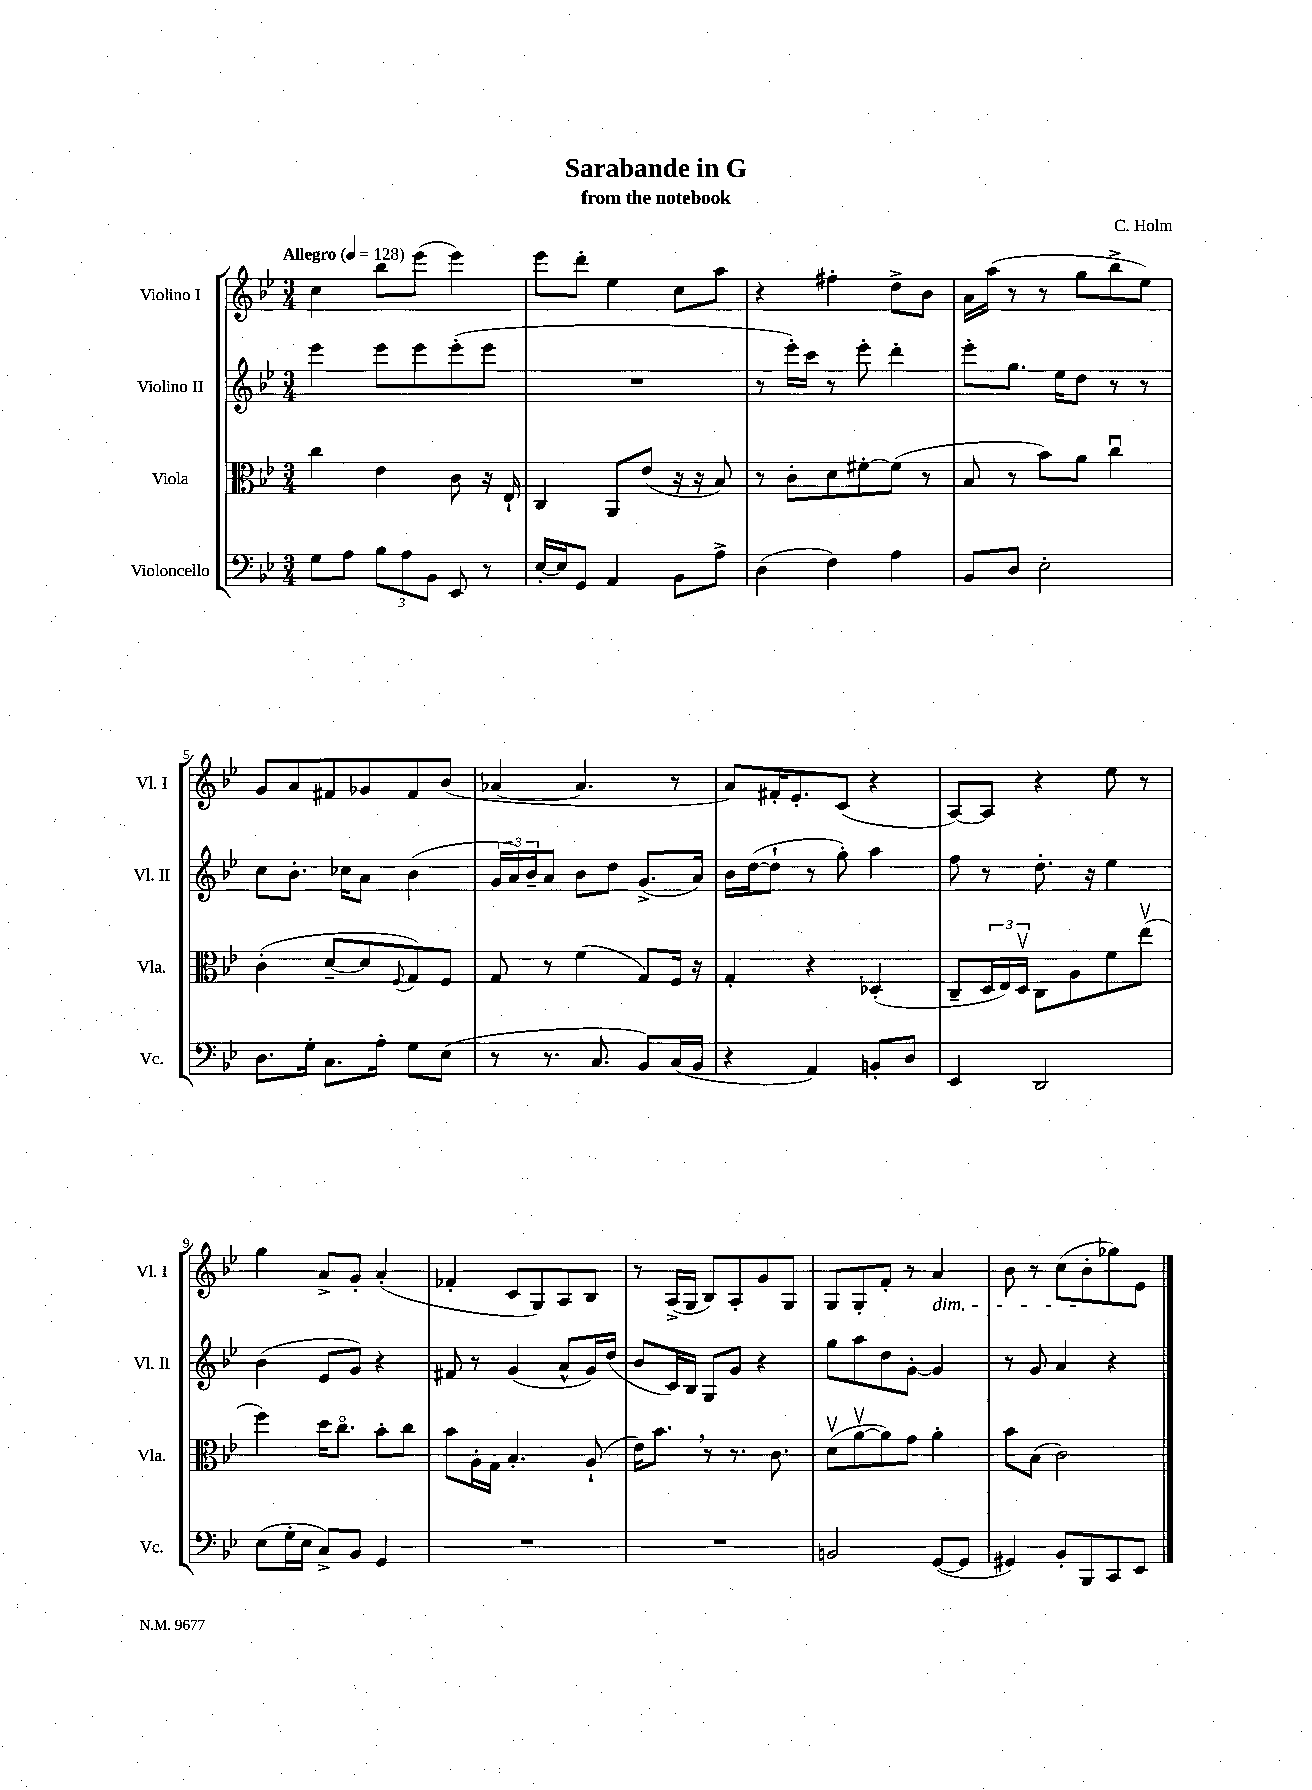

**kern	**kern	**kern	**kern
*staff4	*staff3	*staff2	*staff1
*clefF4	*clefC3	*clefG2	*clefG2
*k[b-e-]	*k[b-e-]	*k[b-e-]	*k[b-e-]
*M3/4	*M3/4	*M3/4	*M3/4
*MM128	*MM128	*MM128	*MM128
8G	4cc	4eee-	4cc
8A	.	.	.
12B-	4e-	8eee-	8bb-
12A	.	.	.
.	.	8eee-	(8eee-
12BB-	.	.	.
8EE-	8c	(8eee-'	4eee-)
8r	16r	8eee-	.
.	16E-`	.	.
=	=	=	=
[16E-'	4C	2.r	8eee-
16E-]	.	.	.
8GG	.	.	8ddd'
4AA	8AA	.	4ee-
.	(8e-	.	.
8BB-	16r	.	8cc
.	16r	.	.
8A^	8B-)	.	8aa
=	=	=	=
(4D	8r	8r	4r
.	8c'	16eee-')	.
.	.	16ccc	.
4F)	8d	8r	4ff#'
.	[8f#'	8eee-'	.
4A	(8f#]	4ddd'	8dd^
.	8r	.	8b-
=	=	=	=
8BB-	8B-	8eee-'	16a
.	.	.	(16aa
8D	8r	8.gg	8r
2E-'	8b-)	.	8r
.	.	16ee-	.
.	8a	8dd	8gg
.	4ccu	8r	8bb-^
.	.	8r	8ee-)
=	=	=	=
8.D	(4c'	8cc	8g
.	.	8.b-'	8a
16G'	.	.	.
8.C	[8d~	.	8f#
.	.	16cc-	.
.	8d]	8a	8g-
16A'	.	.	.
.	8qqF	.	.
8G	8G)	(4b-	8f#
(8E-	8F	.	(8b-
=	=	=	=
8r	8G	24g	[4a-
.	.	24a)	.
.	.	24b-~	.
8.r	8r	8a	.
.	(4f	8b-	4.a-]
8.C	.	.	.
.	.	8dd	.
8BB-)	8G)	(8.g^	.
(16C	16F	.	8r
16BB-	16r	16a)	.
=	=	=	=
4r	4G'	16b-	8a)
.	.	([16dd	.
.	.	8dd`]	16f#'
.	.	.	8.e-'
4AA)	4r	8r	.
.	.	8gg')	(8c
8BB'	(4D-'	4aa	4r
8D	.	.	.
=	=	=	=
4EE-	8C~	8ff	[8A)
.	24D	8r	8A]
.	24E-)	.	.
.	24Dv	.	.
2DD	8C	8.dd'	4r
.	8A	.	.
.	.	16r	.
.	8f	4ee-	8ee-
.	(8ee-v	.	8r
=	=	=	=
(8E-	4ff)	(4b-	4gg
16G'	.	.	.
16E-	.	.	.
8C^)	16dd	8e-	8a^
.	8.cco	.	.
8BB-	.	8g)	8g'
4GG	8b-'	4r	(4a'
.	8cc	.	.
=	=	=	=
2.r	8b-	8f#	4f-'
.	16A'	8r	.
.	16G	.	.
.	4.B-'	(4g	8c
.	.	.	8G)
.	.	8a^^	8A
.	(8A`	16g)	8B-
.	.	(16dd	.
=	=	=	=
2.r	16e-)	8b-	8r
.	8.b-	.	.
.	.	16c)	(16A^
.	.	16B-	16G
.	8r	8G	8B-)
.	8.r	8g	8A'
.	.	4r	8g
.	8.c	.	.
.	.	.	8G
=	=	=	=
2BB	(8dv	8gg	8G
.	[8av	8aa	8G'
.	8a])	8dd	8f'
.	8g	[8g'	8r
([8GG	4a'	4g]	4a
8GG]	.	.	.
=	=	=	=
4GG#)	8b-	8r	8b-
.	(8B-	8g	8r
8BB-'	2c)	4a	(8cc
8BBB-	.	.	8b-'
8CC	.	4r	8gg-)
8EE-	.	.	8e-
==	==	==	==
*-	*-	*-	*-
